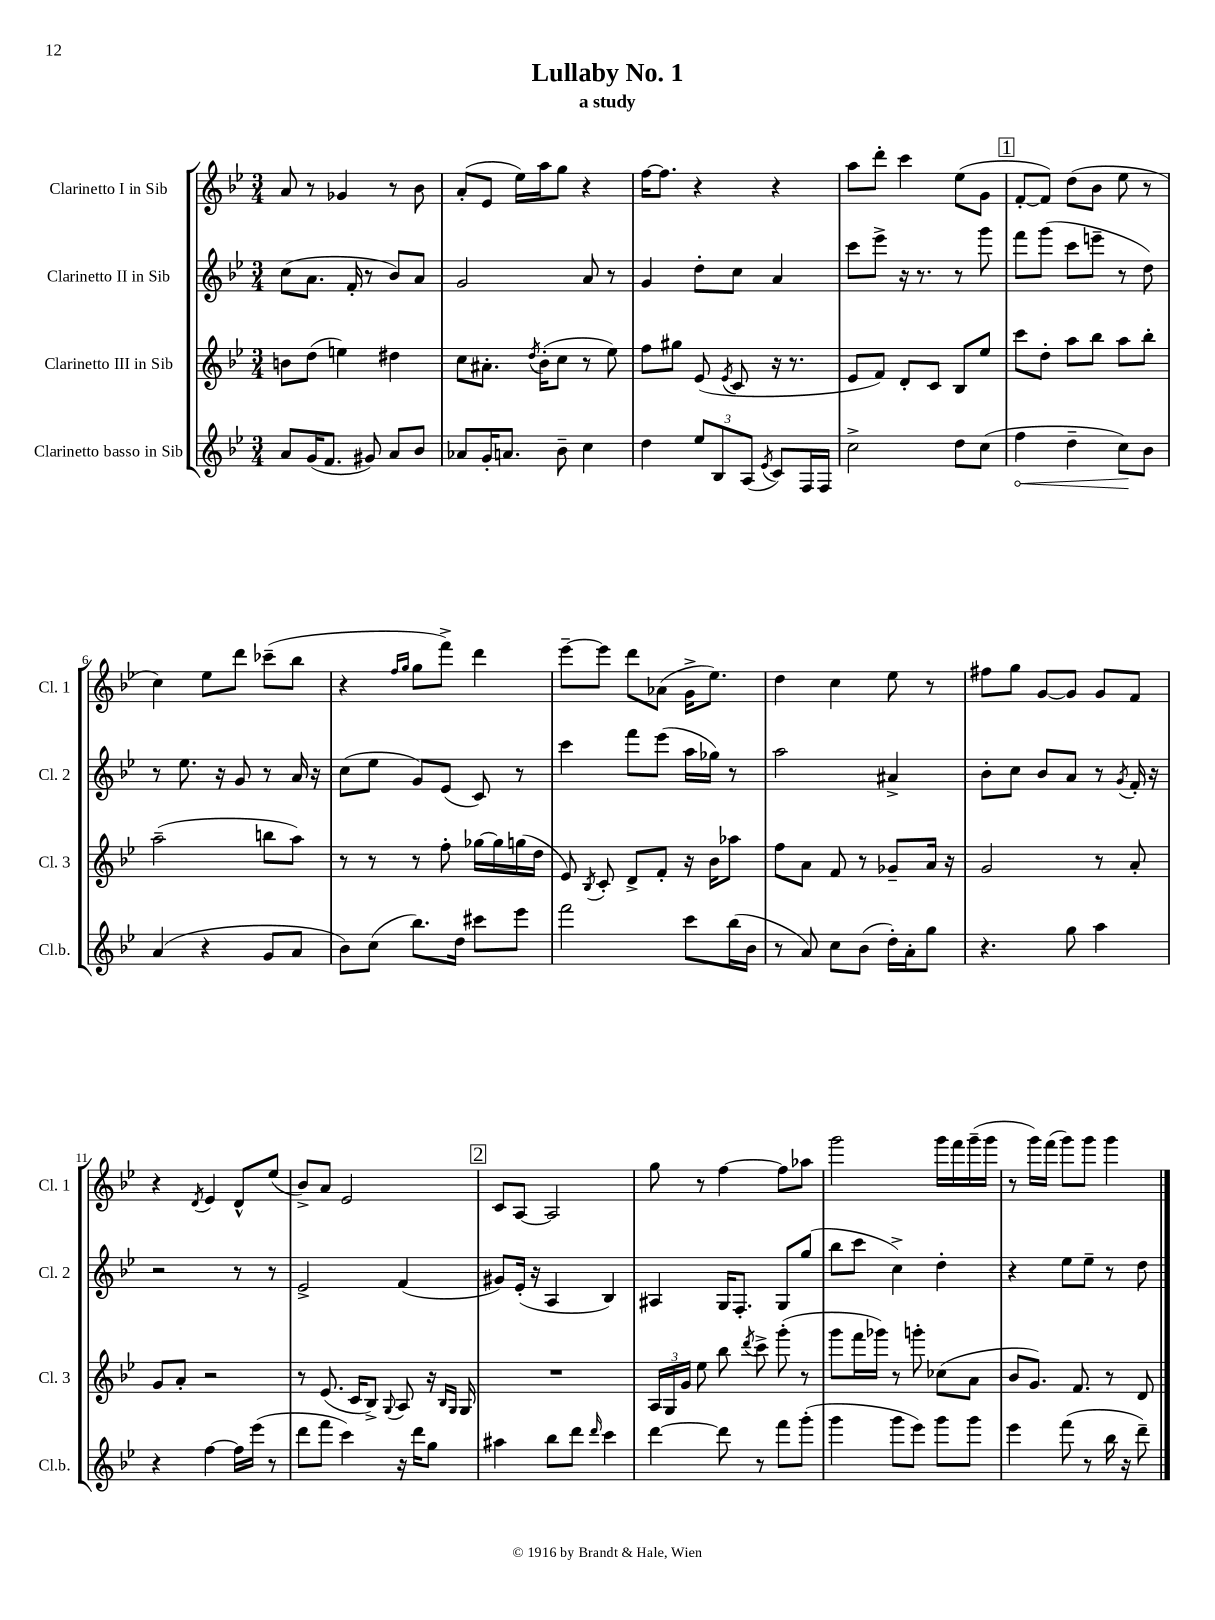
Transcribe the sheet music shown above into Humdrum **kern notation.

**kern	**dynam	**kern	**kern	**kern
*part4	*part4	*part3	*part2	*part1
*staff4	*staff4	*staff3	*staff2	*staff1
*I"Clarinetto basso in Sib	*	*I"Clarinetto III in Sib	*I"Clarinetto II in Sib	*I"Clarinetto I in Sib
*I'Cl.b.	*	*I'Cl. 3	*I'Cl. 2	*I'Cl. 1
*clefG2	*	*clefG2	*clefG2	*clefG2
*k[b-e-]	*	*k[b-e-]	*k[b-e-]	*k[b-e-]
*M3/4	*	*M3/4	*M3/4	*M3/4
=1	=1	=1	=1	=1
8a/L	.	8bn\L	(8cc\L	8a/
(16g/K	.	(8dd\J	8.a\J	8r
8.f/J	.	.	.	.
.	.	4een\)	.	4g-X/
.	.	.	16f'/	.
8g#X/)	.	.	8r	.
8a/L	.	4dd#X\	8b-/L)	8r
8b-/J	.	.	8a/J	8b-\
=2	=2	=2	=2	=2
8a-X/L	.	8cc\L	2g/	(8a'/L
16g'/K	.	8.a#X'\J	.	8e-/J
8.an/J	.	.	.	.
.	.	.	.	16ee-\LL)
.	.	8qdd/	.	.
.	.	(16b-'\KL	.	16aa\J
8b-~\	.	8cc\J	.	8gg\J
4cc\	.	8r	8a/	4r
.	.	8ee-\)	8r	.
=3	=3	=3	=3	=3
4dd\	.	8ff\L	4g/	[16ff\KL
.	.	.	.	8.ff\J]
.	.	8gg#X\J	.	.
12ee-/L	.	(8e-/	8dd'\L	4r
12B-/	.	.	.	.
.	.	8qe-/	.	.
.	.	8c/	8cc\J	.
(12A/J	.	.	.	.
8qe-/	.	.	.	.
8c/L)	.	16r	4a/	4r
.	.	8.r	.	.
16F/L	.	.	.	.
16F/JJ	.	.	.	.
=4	=4	=4	=4	=4
2cc^\	.	8e-/L	8ccc\L	8aa\L
.	.	8f/J)	8eee-^\J	8ddd'\J
.	.	8d'/L	16r	4ccc\
.	.	.	8.r	.
.	.	8c/J	.	.
8dd\L	.	8B-/L	8r	(8ee-\L
(8cc\J	.	8ee-/J	8ggg\	8g\J
!!LO:REH:place=s1:t=1
=5	=5	=5	=5	=5
!	!LO:HP:b	!	!	!
4ff\	<	8ccc\L	8fff\L	[8f'/L
.	.	8dd'\J	(8ggg\J	8f/J])
4dd~\	.	8aa\L	8ccc\L	(8dd\L
.	.	8bb-\J	8eeen~\J	8b-\J
8cc\L)	.	8aa\L	8r	8ee-\
8b-\J	[	8bb-'\J	8dd\)	8r
!!LO:LB:g=z
=6	=6	=6	=6	=6
(4a/	.	(2aa~\	8r	4cc\)
.	.	.	8.ee-\	.
4r	.	.	.	8ee-\L
.	.	.	16r	.
.	.	.	8g/	8ddd\J
8g/L	.	8bbn\L	8r	(8ccc-X~\L
8a/J	.	8aa\J)	16a/	8bb-\J
.	.	.	16r	.
=7	=7	=7	=7	=7
8b-\L)	.	8r	(8cc\L	4r
(8cc\J	.	8r	8ee-\J	.
.	.	.	.	16qqff/LL
.	.	.	.	16qqgg/JJ
8.bb-\L)	.	8r	8g/L)	8gg\L
.	.	8ff'\	(8e-/J	8fff^\J)
16dd\Jk	.	.	.	.
8ccc#X\L	.	[16gg-X\LL	8c/)	4ddd\
.	.	16gg-\]	.	.
8eee-\J	.	(16ggn\	8r	.
.	.	16dd\JJ	.	.
=8	=8	=8	=8	=8
2fff\	.	8e-/)	4ccc\	[8eee-~\L
.	.	8qB-/	.	.
.	.	8c'/	.	8eee-\J]
.	.	8d^/L	8fff\L	8ddd\L
.	.	8f'/J	(8eee-\J	(8a-X\J
8ccc\L	.	16r	16aa\LL	16g^\KL
.	.	16b-\KL	16gg-X\JJ)	8.ee-\J)
(16bb-\L	.	8aa-X\J	8r	.
16b-\JJ	.	.	.	.
=9	=9	=9	=9	=9
8r	.	8ff\L	2aa\	4dd\
8a/)	.	8a\J	.	.
8cc\L	.	8f/	.	4cc\
(8b-\J	.	8r	.	.
16dd'\LL)	.	8g-X~/L	4a#X^/	8ee-\
16a'\J	.	.	.	.
8gg\J	.	16a/Jk	.	8r
.	.	16r	.	.
=10	=10	=10	=10	=10
4.r	.	2g/	8b-'\L	8ff#X\L
.	.	.	8cc\J	8gg\J
.	.	.	8b-/L	[8g/L
8gg\	.	.	8a/J	8g/J]
4aa\	.	8r	8r	8g/L
.	.	.	8qg/	.
.	.	8a'/	16f'/	8f/J
.	.	.	16r	.
!!LO:LB:g=z
=11	=11	=11	=11	=11
4r	.	8g/L	2r	4r
.	.	8a'/J	.	.
.	.	.	.	8qd/
[4ff\	.	2r	.	4e-/
16ff\LL]	.	.	8r	8d^^/L
(16eee-\JJ	.	.	.	.
8r	.	.	8r	(8ee-/J
=12	=12	=12	=12	=12
8ddd\L	.	8r	2e-^/	8b-^/L)
8fff\J	.	(8.e-/	.	8a/J
4ccc\)	.	.	.	2e-/
.	.	16c/KL	.	.
.	.	8B-^/J)	.	.
.	.	8qqG/	.	.
16r	.	8A/	(4f/	.
16ddd\KL	.	.	.	.
8gg\J	.	16r	.	.
.	.	16qqB-/LL	.	.
.	.	16qqG/JJ	.	.
.	.	16G/	.	.
!!LO:REH:place=s1:t=2
=13	=13	=13	=13	=13
4aa#X\	.	2.r	8g#X/L)	8c/L
.	.	.	(16e-'/Jk	[8A/J
.	.	.	16r	.
8bb-\L	.	.	4A/	2A/]
8ddd\J	.	.	.	.
16qqddd/	.	.	.	.
4ccc\	.	.	4B-/)	.
=14	=14	=14	=14	=14
[4ddd\	.	24A/LL	4A#X/	8gg\
.	.	24G/	.	.
.	.	24g/JJ	.	.
.	.	8ee-\	.	8r
8ddd\]	.	8bb-\	16G/KL	[4ff\
.	.	.	8.F'/J	.
.	.	8qddd/	.	.
8r	.	8ccc^\	.	.
8fff\L	.	(8ggg'\	8G/L	8ff\L]
(8ggg'\J	.	8r	(8gg/J	8aa-X\J
=15	=15	=15	=15	=15
4ggg\	.	8ggg\L	8bb-\L	2ggg\
.	.	16fff\L	8ccc\J	.
.	.	16ggg-X\JJ)	.	.
8ggg\L	.	8r	4cc^\)	.
8eee-\J)	.	8gggn'\	.	.
8ggg\L	.	(8cc-X\L	4dd'\	16ggg\LL
.	.	.	.	16fff\
8ggg\J	.	8a\J	.	(16ggg~\
.	.	.	.	16ggg\JJ
=16	=16	=16	=16	=16
4eee-\	.	8b-/L	4r	8r
.	.	8.g/J)	.	16ggg\LL)
.	.	.	.	(16fff\JJ
(8fff\	.	.	8ee-\L	8ggg\L)
.	.	8.f/	.	.
8r	.	.	8ee-~\J	8ggg\J
16bb-\	.	8r	8r	4ggg\
16r	.	.	.	.
8ddd~\)	.	8d/	8dd\	.
==	==	==	==	==
*-	*-	*-	*-	*-
